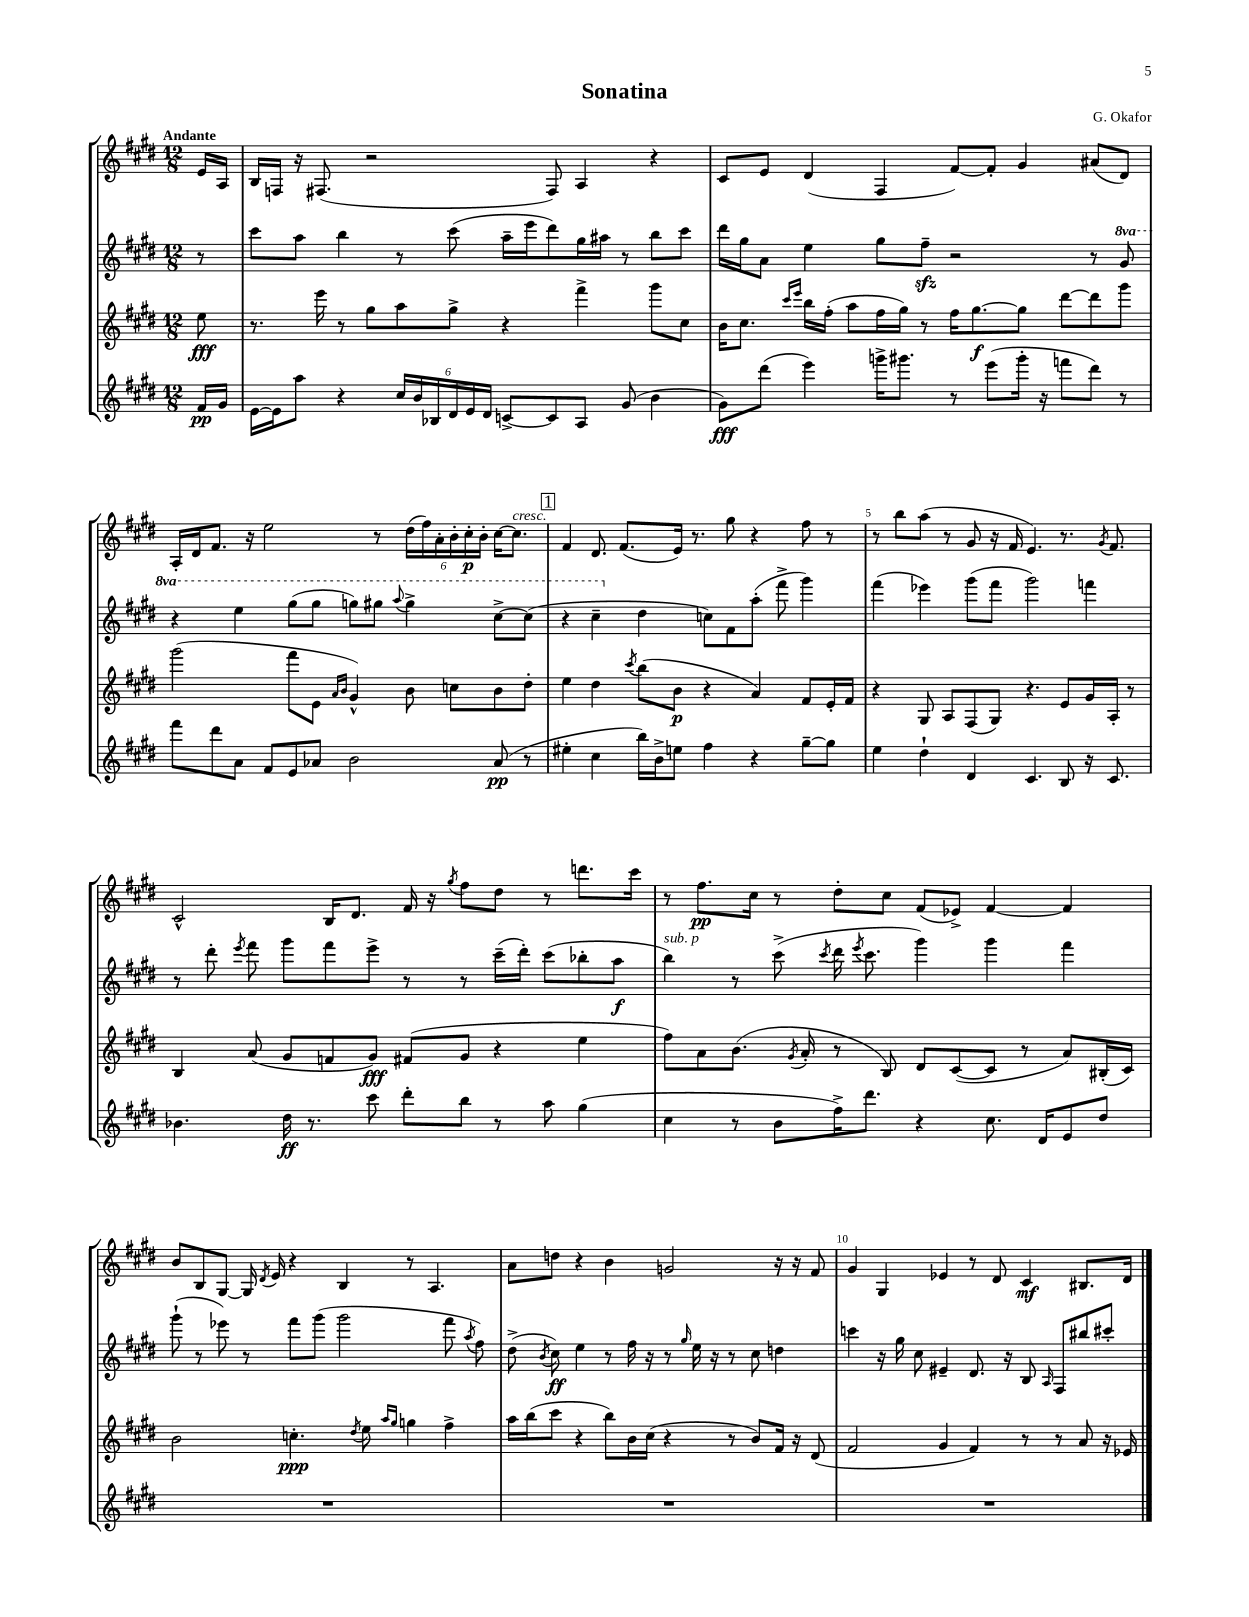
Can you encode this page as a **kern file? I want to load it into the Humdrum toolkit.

**kern	**kern	**kern	**kern
*staff4	*staff3	*staff2	*staff1
*clefG2	*clefG2	*clefG2	*clefG2
*k[f#c#g#d#]	*k[f#c#g#d#]	*k[f#c#g#d#]	*k[f#c#g#d#]
*M12/8	*M12/8	*M12/8	*M12/8
16f#	8ee	8r	16e
16g#	.	.	16A
=	=	=	=
[16e	8.r	8ccc#	16B
16e]	.	.	16F
8aa	.	8aa	16r
.	16eee	.	(8.F#
4r	8r	4bb	.
.	8gg#	.	2r
24cc#	8aa	8r	.
24b	.	.	.
24B-	.	.	.
24d#	8gg#^	(8ccc#	.
24e	.	.	.
24d#	.	.	.
[8c^	4r	16aa~	.
.	.	16eee	.
8c]	.	8ddd#)	8F#)
8A	4fff#^	16gg#	4A
.	.	16aa#	.
(8g#	.	8r	.
4b	8ggg#	8bb	4r
.	8cc#	8ccc#	.
=	=	=	=
8g#)	16b	16ddd#	8c#
.	8.cc#	16gg#	.
(8ddd#	.	8a	8e
.	16qqccc#	.	.
.	16qqeee	.	.
4eee)	16bb	4ee	(4d#
.	(16ff#'	.	.
.	8aa	.	.
16ggg^	16ff#	8gg#	4F#
8.ggg#	16gg#)	.	.
.	8r	8ff#~	.
8r	16ff#	2r	[8f#)
.	[8.gg#	.	.
(8eee	.	.	8f#']
16ggg#'	8gg#]	.	4g#
16r	.	.	.
8fff	[8ddd#	.	.
8ddd#)	8ddd#]	8r	(8a#
8r	8ggg#	8gg#	8d#)
=	=	=	=
8fff#	(2ggg#	4r	16A'
.	.	.	16d#
8ddd#	.	.	8.f#
8a	.	4eee	.
.	.	.	16r
8f#	.	.	2ee
8e	8fff#	(8ggg#	.
8a-	8e	8ggg#	.
.	16qqa	.	.
.	16qqb	.	.
2b	4g#^^)	8ggg)	.
.	.	8ggg#	8r
.	.	8qqaaa	.
.	8b	4ggg#^	(24dd#
.	.	.	24ff#)
.	.	.	24a'
.	8cc	.	24b'
.	.	.	24cc#'
.	.	.	24b'
(8a-	8b	[8ccc#^	[16cc#
.	.	.	8.cc#]
8r	8dd#'	(8ccc#]	.
=	=	=	=
4ee#'	4ee	4r	4f#
4cc#	4dd#	4ccc#~	8.d#
.	.	.	(8.f#
.	8qccc#	.	.
16bb)	(8bb	4dd#	.
16b^	.	.	.
8ee	8b	.	16e)
.	.	.	8.r
4ff#	4r	8cc)	.
.	.	8f#	8gg#
4r	4a)	(8aa'	4r
.	.	8fff#^	.
[8gg#~	8f#	4ggg#)	8ff#
8gg#]	16e'	.	8r
.	16f#	.	.
=	=	=	=
4ee	4r	(4fff#	8r
.	.	.	8bb
4dd#`	8G#	4eee-)	(8aa
.	8A	.	8r
4d#	(8F#	(8ggg#	8g#
.	8G#)	8fff#	16r
.	.	.	16f#
4.c#	4.r	2ggg#)	4.e)
8B	8e	.	8.r
16r	16g#	4fff	.
.	.	.	8qg#
8.c#	16A'	.	8.f#
.	8r	.	.
=	=	=	=
4.b-	4B	8r	2c#^^
.	.	8ddd#'	.
.	.	8qeee	.
.	(8a	8fff#	.
16dd#	8g#	8ggg#	.
8.r	.	.	.
.	8f	8fff#	16B
.	.	.	8.d#
8ccc#	8g#)	8eee^	.
8ddd#'	(8f#	8r	16f#
.	.	.	16r
.	.	.	8qgg#
8bb	8g#	8r	8ff#
8r	4r	(16ccc#~	8dd#
.	.	16ddd#')	.
8aa	.	(8ccc#	8r
(4gg#	4ee	8bb-'	8.ddd
.	.	8aa	.
.	.	.	16ccc#
=	=	=	=
4cc#	8ff#)	4bb)	8r
.	8a	.	8.ff#
8r	(8.b	8r	.
.	.	.	16cc#
8b	.	(8ccc#^	8r
.	8qg#	.	.
.	16a'	.	.
.	.	8qccc#	.
16ff#^)	8r	16ddd#	8dd#'
.	.	8qeee	.
8.ddd#	.	8.ccc#	.
.	8B)	.	8cc#
4r	8d#	4ggg#)	(8f#
.	([8c#	.	8e-^)
8.cc#	8c#]	4ggg#	[4f#
.	8r	.	.
16d#	.	.	.
8e	8a)	4fff#	4f#]
8dd#	(16B#'	.	.
.	16c#)	.	.
=	=	=	=
1.r	2b	(8ggg#`	8b
.	.	8r	8B
.	.	8eee-)	[8G#
.	.	8r	16G#]
.	.	.	8qd#
.	.	.	16e
.	4.cc'	8fff#	4r
.	.	(8ggg#	.
.	.	2ggg#	4B
.	8qdd#	.	.
.	8ee	.	.
.	16qqaa	.	.
.	16qqgg#	.	.
.	4gg	.	8r
.	.	.	4.A
.	4ff#^	8fff#	.
.	.	8qaa	.
.	.	8ff#)	.
=	=	=	=
1.r	16aa	(8dd#^	8a
.	(16bb	.	.
.	.	8qb	.
.	8ccc#	8cc#)	8dd
.	4r	4ee	4r
.	8bb)	8r	4b
.	16b	16ff#	.
.	(16cc#	16r	.
.	4r	8r	2g
.	.	16qqgg#	.
.	.	16ee	.
.	.	16r	.
.	8r	8r	.
.	8b)	8cc#	.
.	16f#	4dd	16r
.	16r	.	16r
.	(8d#	.	8f#
=	=	=	=
1.r	2f#	4ccc	4g#
.	.	16r	4G#
.	.	16gg#	.
.	.	8cc#	.
.	4g#	4e#~	4e-
.	4f#)	8.d#	8r
.	.	.	8d#
.	.	16r	.
.	8r	8B	4c#
.	.	16qqA	.
.	8r	8F#	.
.	8a	8bb#	8.B#
.	16r	8ccc#'	.
.	16e-	.	16d#
==	==	==	==
*-	*-	*-	*-
